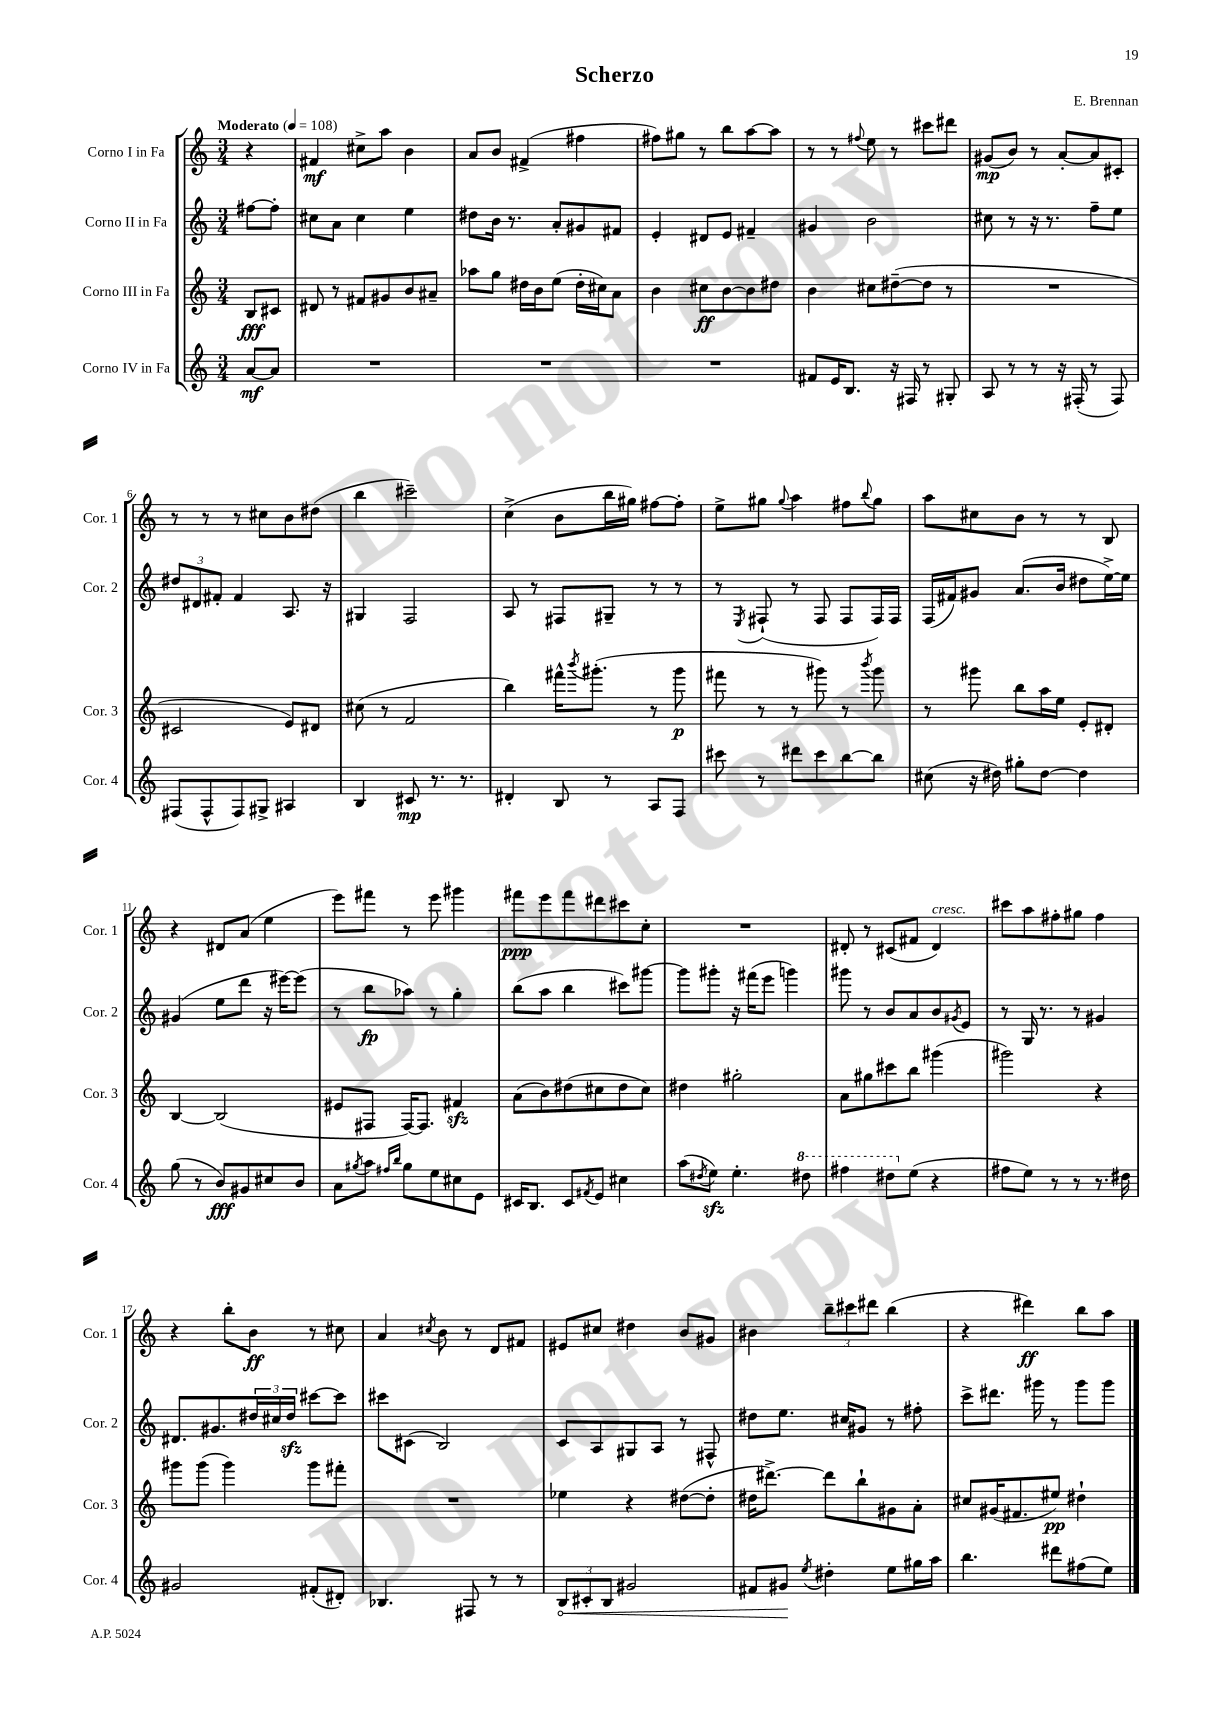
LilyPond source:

\header { title = "Scherzo" composer = "E. Brennan" }
<<
\new StaffGroup <<
\new Staff = "s0" \with { instrumentName = "Corno I in Fa" shortInstrumentName = "Cor. 1" } {
    \clef treble \key c \major \numericTimeSignature \time 3/4 \partial 4 \tempo "Moderato" 4 = 108
    r4 |
    fis'4\mf cis''8-> a''8 b'4 |
    a'8 b'8 fis'4->( fis''4 |
    fis''8) gis''8 r8 b''8 a''8~ a''8 |
    r8 r8 \appoggiatura { fis''8 } e''8 r8 cis'''8 dis'''8 |
    gis'8\mp( b'8) r8 a'8~-. a'8 cis'8-. |
    r8 r8 r8 cis''8 b'8 dis''8( |
    b''4 cis'''2--) |
    c''4->( b'8 b''16 gis''16) fis''8~ fis''8-. |
    e''8-> gis''8 \appoggiatura { gis''8 } a''4 fis''8 \appoggiatura { b''8 } gis''8 |
    a''8 cis''8 b'8 r8 r8 b8 |
    r4 dis'8 a'8( e''4 |
    e'''8) fis'''8 r8 e'''8 gis'''4 |
    fis'''8\ppp e'''8 fis'''8 dis'''8 cis'''8 c''8-. |
    R2. |
    dis'8-. r8 cis'8( fis'8 dis'4^\markup { \italic "cresc." }) |
    cis'''8 a''8 fis''8-. gis''8 fis''4 |
    r4 b''8-. b'8\ff r8 cis''8 |
    a'4 \acciaccatura { cis''8 } b'8 r8 d'8 fis'8 |
    eis'8 cis''8 dis''4 b'8 gis'8 |
    bis'4 \tuplet 3/2 { b''8-- cis'''8 dis'''8 } b''4( |
    r4 dis'''4\ff) b''8 a''8 \bar "|." |
}
\new Staff = "s1" \with { instrumentName = "Corno II in Fa" shortInstrumentName = "Cor. 2" } {
    \clef treble \key c \major \numericTimeSignature \time 3/4 \partial 4
    fis''8~ fis''8-. |
    cis''8 a'8 cis''4 e''4 |
    dis''8 b'16 r8. a'8-. gis'8 fis'8 |
    e'4-. dis'8 e'8 fis'4-- |
    gis'4 b'2 |
    cis''8 r8 r16 r8. f''8-- e''8 |
    \tuplet 3/2 { dis''8 dis'8 fis'8-. } fis'4 a8. r16 |
    gis4 f2 |
    a8 r8 fis8 gis8-- r8 r8 |
    r8 \acciaccatura { e8 } fis8-!( r8 fis8 fis8 fis16) fis16 |
    f16( fis'16) gis'8 a'8.( b'16 dis''8 e''16~->) e''16 |
    gis'4( e''8 d'''8 r16 eis'''16~) eis'''8( |
    r8 b''8\fp aes''8) r8 g''4-. |
    b''8( a''8 b''4 cis'''8) gis'''8~ |
    gis'''8 gis'''8-. r16 fis'''16( e'''8 g'''4) |
    gis'''8 r8 b'8 a'8 b'8 \acciaccatura { gis'8 } e'8 |
    r8 g16 r8. r8 gis'4 |
    dis'8. gis'8. \tuplet 3/2 { dis''16 cis''16 dis''16\sfz } cis'''8~ cis'''8 |
    cis'''8 cis'8( b2) |
    c'8 a8 gis8 a8 r8 fis8-^ |
    dis''8 e''8. cis''16 gis'8 r8 fis''8-. |
    c'''8-> dis'''8. gis'''16 r8 gis'''8 gis'''8 \bar "|." |
}
\new Staff = "s2" \with { instrumentName = "Corno III in Fa" shortInstrumentName = "Cor. 3" } {
    \clef treble \key c \major \numericTimeSignature \time 3/4 \partial 4
    b8\fff cis'8 |
    dis'8 r8 fis'8 gis'8 b'8 ais'8-- |
    aes''8 g''8 dis''16 b'16 e''8( dis''16-. cis''16) a'8 |
    b'4 cis''8\ff b'8~ b'8 dis''8 |
    b'4 cis''8 dis''8~--( dis''8 r8 |
    R2. |
    cis'2 e'8) dis'8 |
    cis''8( r8 f'2 |
    b''4) fis'''16-^ \acciaccatura { b'''8 } gis'''8.-.( r8 gis'''8\p |
    fis'''8 r8 r8 gis'''8) r8 \acciaccatura { b'''8 } gis'''8 |
    r8 gis'''8 b''8 a''16 e''16 e'8-. dis'8-. |
    b4~ b2( |
    eis'8 fis8 fis16~) fis8. fis'4\sfz |
    a'8( b'8) dis''8( cis''8 dis''8 cis''8) |
    dis''4 gis''2-. |
    a'8 gis''8 cis'''8 b''8 gis'''4( |
    gis'''2) r4 |
    gis'''8 gis'''8( gis'''4) gis'''8 fis'''8-. |
    R2. |
    ees''4 r4 dis''8~( dis''8-. |
    dis''16 dis'''8.~->) dis'''8 b''8-! gis'8 a'8-. |
    cis''8 gis'16( fis'8. eis''8\pp) dis''4-! \bar "|." |
}
\new Staff = "s3" \with { instrumentName = "Corno IV in Fa" shortInstrumentName = "Cor. 4" } {
    \clef treble \key c \major \numericTimeSignature \time 3/4 \partial 4
    a'8~\mf a'8 |
    R2. |
    R2. |
    R2. |
    fis'8 e'16 b8. r16 fis16 r8 gis8-. |
    a8 r8 r8 r16 fis16-.( r8 fis8) |
    fis8( fis8-^ fis8) gis8-> ais4 |
    b4 cis'8\mp r8. r8. |
    dis'4-. b8 r8 a8 f8 |
    cis'''8 r8 dis'''8 cis'''8 b''8~ b''8 |
    cis''8( r16 dis''16) gis''8-. dis''8~ dis''4 |
    g''8( r8 b'8\fff) gis'8 cis''8 b'8 |
    a'8 \acciaccatura { gis''8 } a''8 \grace { fis''16 b''16 } gis''8 e''8 cis''8 e'8 |
    cis'16 b8. cis'8 \acciaccatura { fis'8 } e'8 cis''4 |
    a''8( \acciaccatura { dis''8 } e''8\sfz) e''4.-. \ottava #1 dis'''8 |
    fis'''4 dis'''8 \ottava #0 e''8( r4 |
    fis''8 e''8) r8 r8 r8. dis''16 |
    gis'2 fis'8-.( dis'8-.) |
    bes4. fis8 r8 r8 |
    \tuplet 3/2 { \once \override Hairpin.circled-tip = ##t b8\< cis'8-. b8 } gis'2 |
    fis'8 gis'8\! \acciaccatura { e''8 } dis''4-. e''8 gis''16 a''16 |
    b''4. dis'''8 fis''8( e''8) \bar "|." |
}
>>
>>
